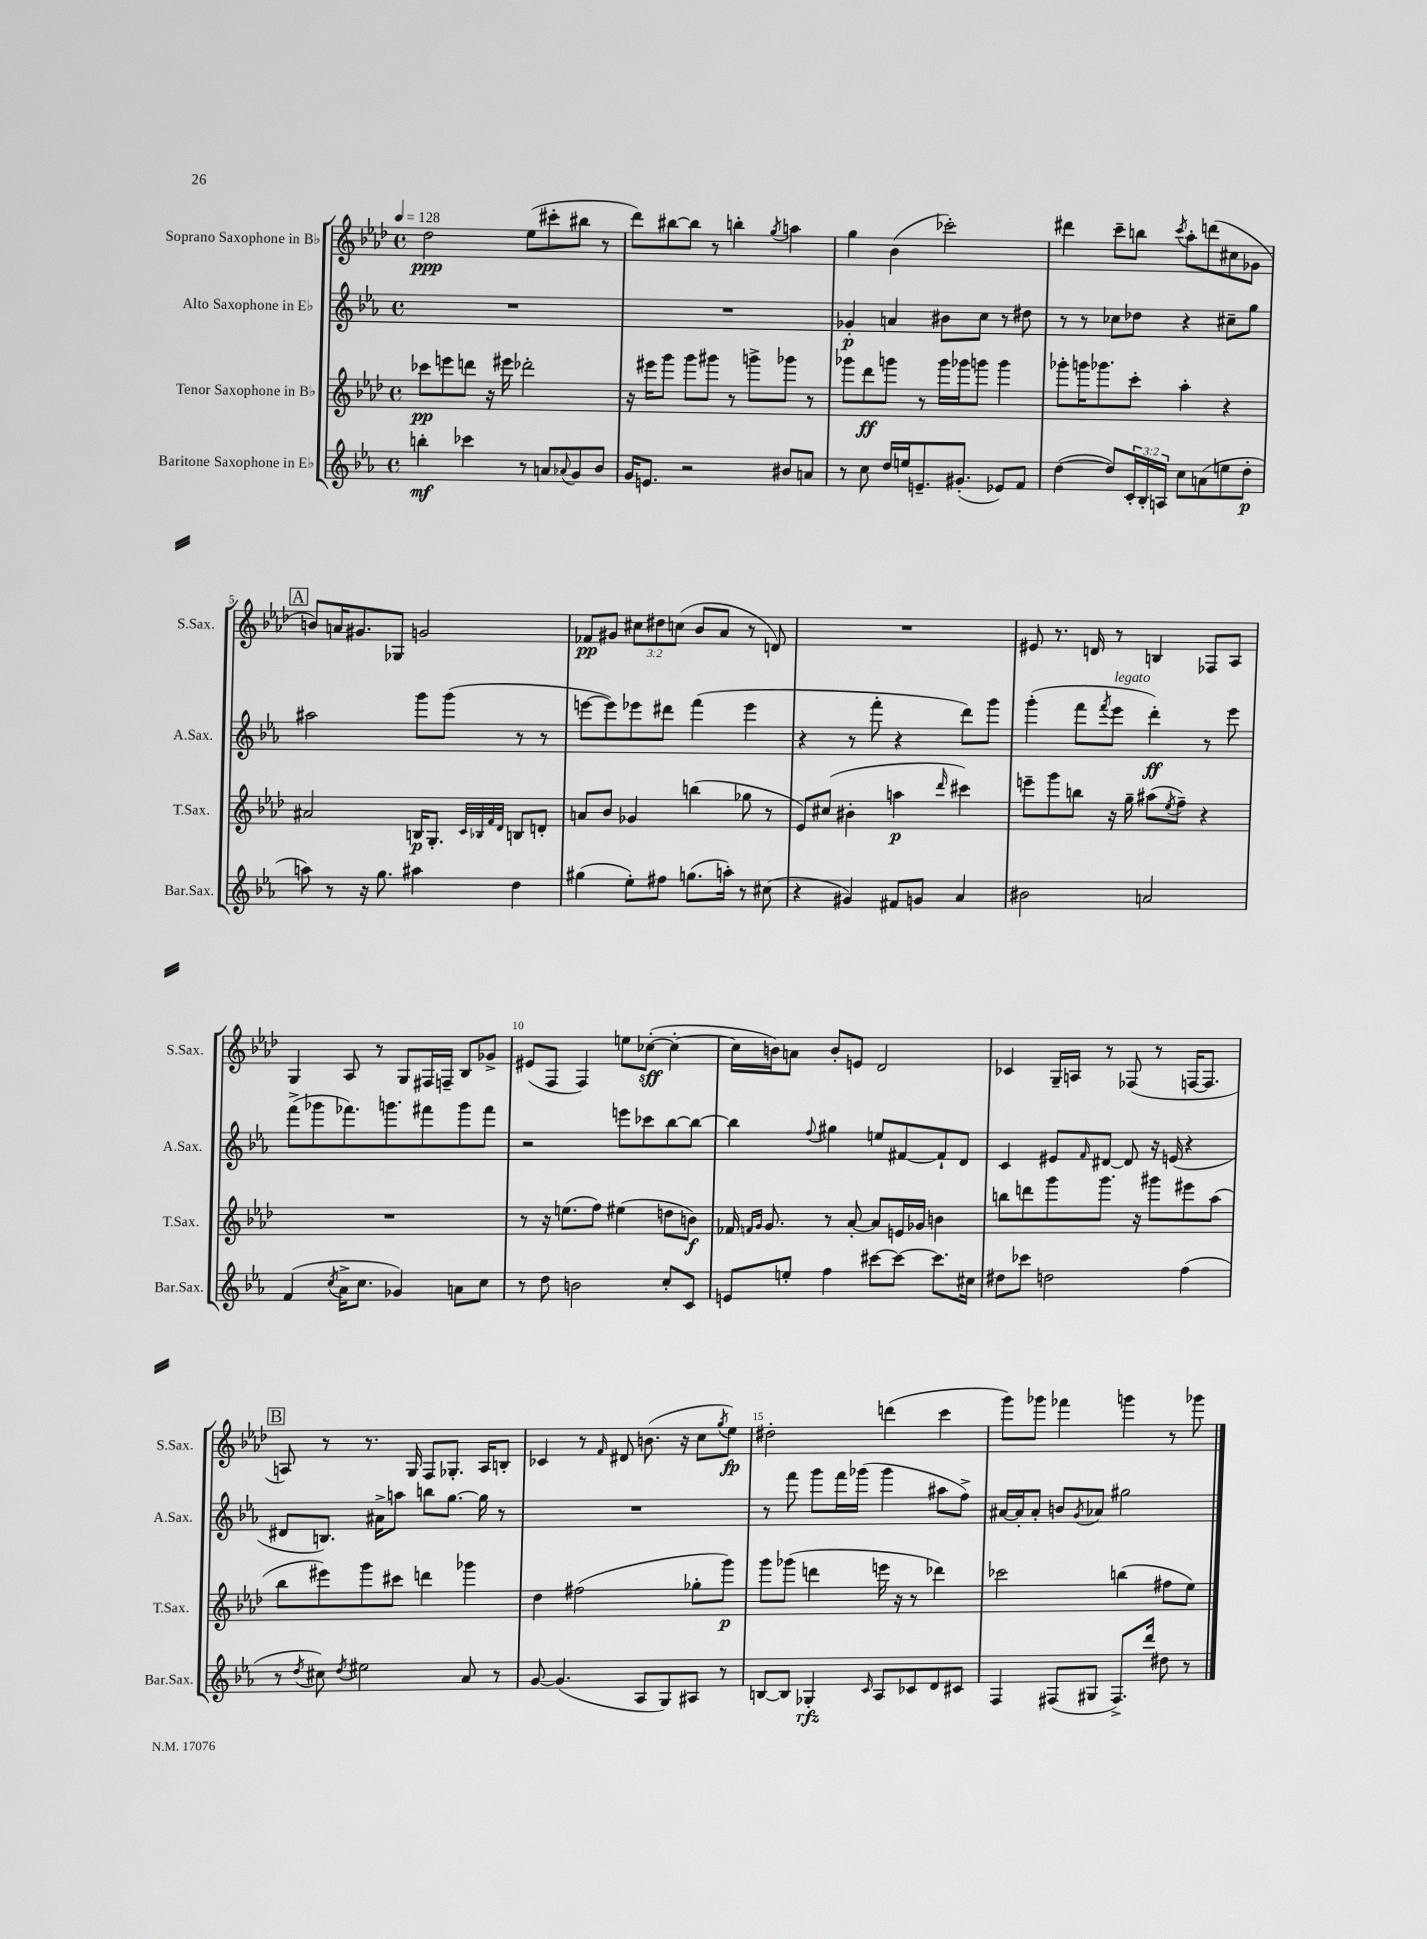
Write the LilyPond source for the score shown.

<<
\new StaffGroup <<
\new Staff = "s0" \with { instrumentName = "Soprano Saxophone in Bb" shortInstrumentName = "S.Sax." } {
    \clef treble \key aes \major \defaultTimeSignature \time 4/4 \override Staff.TupletNumber.text = #tuplet-number::calc-fraction-text \tempo 4 = 128
    des''2\ppp ees''8( cis'''8-. bis''8 r8 |
    des'''8) bis''8~ bis''8 r8 b''4-. \acciaccatura { g''8 } a''4 |
    g''4 bes'4( ces'''2-.) |
    dis'''4 c'''8-- b''8 \acciaccatura { c'''8 } aes''8-. d'''8( cis''8 ges'8 |
    \mark \markup { \box "A" } b'8) a'16 gis'8. ges8 g'2 |
    fes'8\pp gis'8 \tuplet 3/2 { cis''8 dis''8 c''8( } bes'8 aes'8 r8 d'8) |
    R1 |
    eis'8 r8. d'16 r8 b4 fes8 aes8 |
    g4 aes8 r8 g8 fis16 f16-- bes8 ges'8-> |
    eis'8( f8 f4) e''8 ces''8~-.\sff( ces''4~-. |
    ces''16 b'16) a'8 b'8-. e'8 des'2 |
    ces'4 g16-- a16 r8 fes8( r8 f16~ f8. |
    \mark \markup { \box "B" } a8) r8 r8. g16 f8 ges8.-. a16 b8-. |
    ces'4 r8 \grace { f'16 } dis'8 b'8.( r16 c''8 \acciaccatura { g''8 } ees''8\fp) |
    dis''2-. d'''4( c'''4 |
    g'''8) ges'''8 fes'''4 g'''4 r8 ges'''8 \bar "|." |
}
\new Staff = "s1" \with { instrumentName = "Alto Saxophone in Eb" shortInstrumentName = "A.Sax." } {
    \clef treble \key ees \major \defaultTimeSignature \time 4/4
    R1 |
    R1 |
    ges'4-.\p a'4 bis'8 c''8 r8 dis''8 |
    r8 r8 ces''8 des''8 r4 cis''8-- g''8 |
    \mark \markup { \box "A" } ais''2 g'''8 g'''8( r8 r8 |
    e'''8~ e'''8) ees'''8 dis'''8 f'''4( ees'''4 |
    r4 r8 f'''8-. r4 d'''8) g'''8 |
    g'''4-.( f'''8 \acciaccatura { f'''8 } ees'''8^\markup { \italic "legato" } d'''4-.\ff) r8 ees'''8 |
    f'''8->( ges'''8 fes'''8.) g'''8. fis'''8 g'''8 fis'''8 |
    r2 e'''8 ces'''8 bes''8~ bes''8~ |
    bes''4 \appoggiatura { f''8 } gis''4 e''8 fis'8~ fis'8-! d'8 |
    c'4 eis'8 \grace { f'16 } dis'8~ dis'8 r16 e'16( r4 |
    \mark \markup { \box "B" } dis'8 b8.) ais'16-> a''8 b''8 g''8.~ g''16 r8 |
    R1 |
    r8 f'''8 g'''8 f'''16 ges'''16( ges'''4 ais''8 f''8->) |
    ais'16~ ais'16-. ais'8-. b'8 \acciaccatura { g'8 } aes'8 gis''2 \bar "|." |
}
\new Staff = "s2" \with { instrumentName = "Tenor Saxophone in Bb" shortInstrumentName = "T.Sax." } {
    \clef treble \key aes \major \defaultTimeSignature \time 4/4
    ces'''8\pp e'''8 d'''8 r16 eis'''16 des'''2-. |
    r16 eis'''16 g'''8 g'''8 gis'''8 r8 g'''8-> ges'''8 r8 |
    ges'''8 des'''8\ff g'''8 r8 g'''16 ges'''16 g'''8 g'''4 |
    ges'''8-. g'''16 ges'''8. c'''8-. aes''4-. r4 |
    \mark \markup { \box "A" } ais'2 b16\p g8.-. \grace { c'32 bes32 f'32 des'32 } b8 d'8-. |
    a'8 bes'8 ges'4 b''4( ges''8 r8 |
    ees'8) cis''8( bis'4-. a''4\p \grace { des'''16 } cis'''4) |
    e'''8-- g'''8 b''8 r16 g''16-- ais''8( \acciaccatura { ees''8 } f''8--) r4 |
    R1 |
    r8 r16 e''8.( f''8) eis''4( d''8 b'8\f) |
    fes'16 \grace { f'16 g'16 } g'8. r8 aes'8~-. aes'8 e'16 ges'16 b'4 |
    b''8 d'''8 g'''8 g'''8. r16 gis'''8 eis'''8 aes''8( |
    \mark \markup { \box "B" } bes''8 eis'''8) g'''8 cis'''8 d'''4 ges'''4 |
    des''4 fis''2( ges''8-. g'''8\p) |
    g'''8 ges'''8( d'''4 e'''16 r16 r8 des'''4) |
    ces'''2 b''4( fis''8 ees''8) \bar "|." |
}
\new Staff = "s3" \with { instrumentName = "Baritone Saxophone in Eb" shortInstrumentName = "Bar.Sax." } {
    \clef treble \key ees \major \defaultTimeSignature \time 4/4 \override Staff.TupletNumber.text = #tuplet-number::calc-fraction-text
    b''4-.\mf ces'''4 r8 a'8 \appoggiatura { aes'8 } g'8 bes'8 |
    g'16 e'8. r2 bis'8 a'8 |
    r8 c''8 d''16 e''16 e'8.-- gis'8.-.( ees'8) f'8 |
    d''4~( d''8) \tuplet 3/2 { c'16-. bes16-. a16 } c''8 a'8( e''8 d''8-.\p |
    \mark \markup { \box "A" } a''8) r8 r16 g''8. ais''4 d''4 |
    gis''4( ees''8-.) fis''8 g''8.( a''16-.) r8 cis''8( |
    r4 gis'4) fis'8 g'8 aes'4 |
    bis'2 a'2 |
    f'4( \acciaccatura { c''8 } aes'16-> c''8. ges'4) a'8 c''8 |
    r8 d''8 b'2 c''8-. c'8 |
    e'8 e''8-. f''4 cis'''8~ cis'''8~ cis'''8. cis''16 |
    dis''8 ces'''8 d''2 f''4( |
    \mark \markup { \box "B" } r8 \acciaccatura { d''8 } cis''8) \acciaccatura { d''8 } eis''2 aes'8 r8 |
    g'8~ g'4.( aes8 g8) ais8 r8 |
    b8~ b8 ges4-.\rfz \grace { c'16 } aes8 ces'8 d'8 cis'8 |
    f4 fis8( gis8 fis8.->) d'''16 dis''8 r8 \bar "|." |
}
>>
>>
\layout { \context { \Score \override BarNumber.break-visibility = ##(#f #t #t) barNumberVisibility = #(every-nth-bar-number-visible 5) } }
